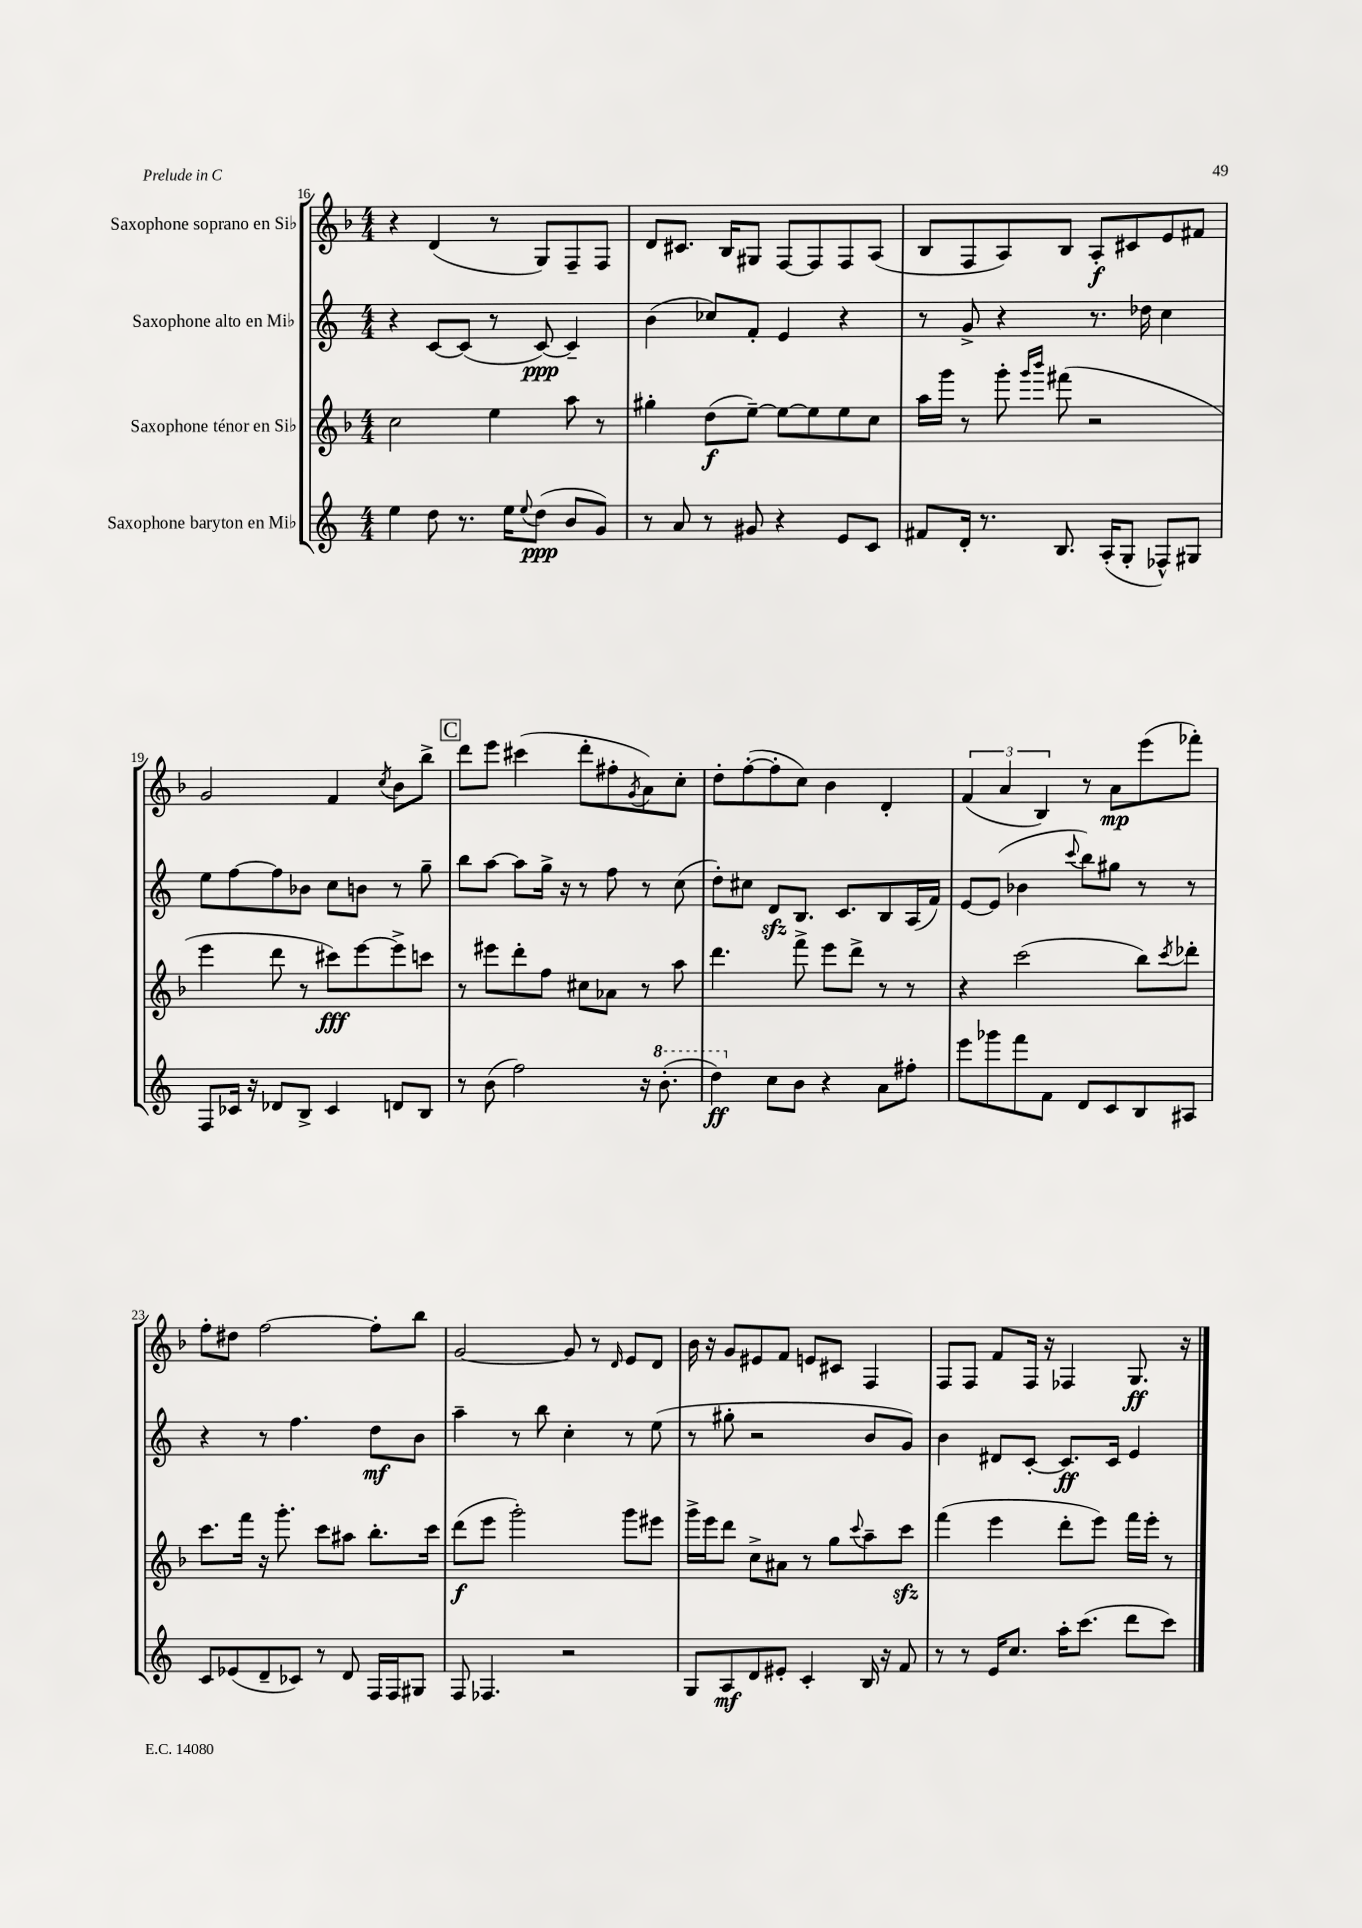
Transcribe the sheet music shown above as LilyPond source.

<<
\new StaffGroup <<
\new Staff = "s0" \with { instrumentName = "Saxophone soprano en Sib" } {
    \clef treble \key f \major \numericTimeSignature \time 4/4
    r4 d'4( r8 g8) f8-- f8 |
    d'8 cis'8. bes16 gis8 f8~ f8 f8 a8( |
    bes8 f8 a8) bes8 a8-.\f cis'8 e'8 fis'8 |
    g'2 f'4 \acciaccatura { c''8 } bes'8 bes''8-> |
    \mark \markup { \box "C" } d'''8 e'''8 cis'''4( d'''8-. fis''8-. \acciaccatura { g'8 } a'8) c''8-. |
    d''8-. f''8~-.( f''8-. c''8) bes'4 d'4-. |
    \tuplet 3/2 { f'4( a'4 bes4) } r8 a'8\mp e'''8( fes'''8-.) |
    f''8-. dis''8 f''2~ f''8-. bes''8 |
    g'2~ g'8 r8 \grace { d'16 } e'8 d'8 |
    bes'16 r16 g'8 eis'8 f'8 e'8 cis'8 f4 |
    f8 f8 f'8 f16 r16 fes4 g8.\ff r16 \bar "|." |
}
\new Staff = "s1" \with { instrumentName = "Saxophone alto en Mib" } {
    \clef treble \key c \major \numericTimeSignature \time 4/4
    r4 c'8~ c'8( r8 c'8~\ppp) c'4-- |
    b'4( ces''8) f'8-. e'4 r4 |
    r8 g'8-> r4 r8. des''16 c''4 |
    e''8 f''8~ f''8 bes'8 c''8 b'8 r8 g''8-- |
    \mark \markup { \box "C" } b''8 a''8~ a''8 g''16-> r16 r8 f''8 r8 c''8( |
    d''8-.) cis''8 d'8\sfz b8. c'8. b8 a16( f'16) |
    e'8~ e'8( bes'4 \appoggiatura { c'''8 } b''8) gis''8 r8 r8 |
    r4 r8 f''4. d''8\mf b'8 |
    a''4-- r8 b''8 c''4-. r8 e''8( |
    r8 gis''8-. r2 b'8 g'8) |
    b'4 dis'8 c'8~-. c'8.\ff c'16 e'4 \bar "|." |
}
\new Staff = "s2" \with { instrumentName = "Saxophone ténor en Sib" } {
    \clef treble \key f \major \numericTimeSignature \time 4/4
    c''2 e''4 a''8 r8 |
    gis''4-. d''8\f( e''8~--) e''8~ e''8 e''8 c''8 |
    a''16 g'''16 r8 g'''8-. \grace { g'''16 bes'''16 } fis'''8( r2 |
    e'''4 d'''8 r8 cis'''8\fff) e'''8~ e'''8-> c'''8 |
    \mark \markup { \box "C" } r8 eis'''8 d'''8-. f''8 cis''8 aes'8 r8 a''8 |
    d'''4. f'''8-> e'''8 d'''8-> r8 r8 |
    r4 c'''2( bes''8) \acciaccatura { c'''8 } des'''8-. |
    c'''8. f'''16 r16 g'''8.-. c'''8 ais''8 bes''8.-. c'''16 |
    d'''8\f( e'''8 g'''2-.) g'''8 eis'''8 |
    g'''16-> e'''16 d'''8 c''8-> ais'8 r8 g''8 \appoggiatura { c'''8 } a''8-- c'''8\sfz |
    f'''4( e'''4 d'''8-. e'''8) f'''16 e'''16-. r8 \bar "|." |
}
\new Staff = "s3" \with { instrumentName = "Saxophone baryton en Mib" } {
    \clef treble \key c \major \numericTimeSignature \time 4/4
    e''4 d''8 r8. e''16 \appoggiatura { e''8 } d''8\ppp( b'8 g'8) |
    r8 a'8 r8 gis'8 r4 e'8 c'8 |
    fis'8 d'16-. r8. b8. a16-.( g8-. fes8-^) gis8 |
    f8 ces'16 r16 des'8 b8-> ces'4 d'8 b8 |
    \mark \markup { \box "C" } r8 b'8( f''2) r16 \ottava #1 b''8.-.( |
    d'''4\ff) \ottava #0 c''8 b'8 r4 a'8 fis''8-. |
    e'''8 ges'''8 f'''8 f'8 d'8 c'8 b8 ais8 |
    c'8 ees'8( d'8-- ces'8) r8 d'8 f16 f16 gis8 |
    f8 fes4. r2 |
    g8 a8\mf d'8 eis'8-. c'4-. b16 r16 f'8 |
    r8 r8 e'16 c''8. a''16-. c'''8.( d'''8 c'''8) \bar "|." |
}
>>
>>
\layout { \context { \Score currentBarNumber = #16 } }
